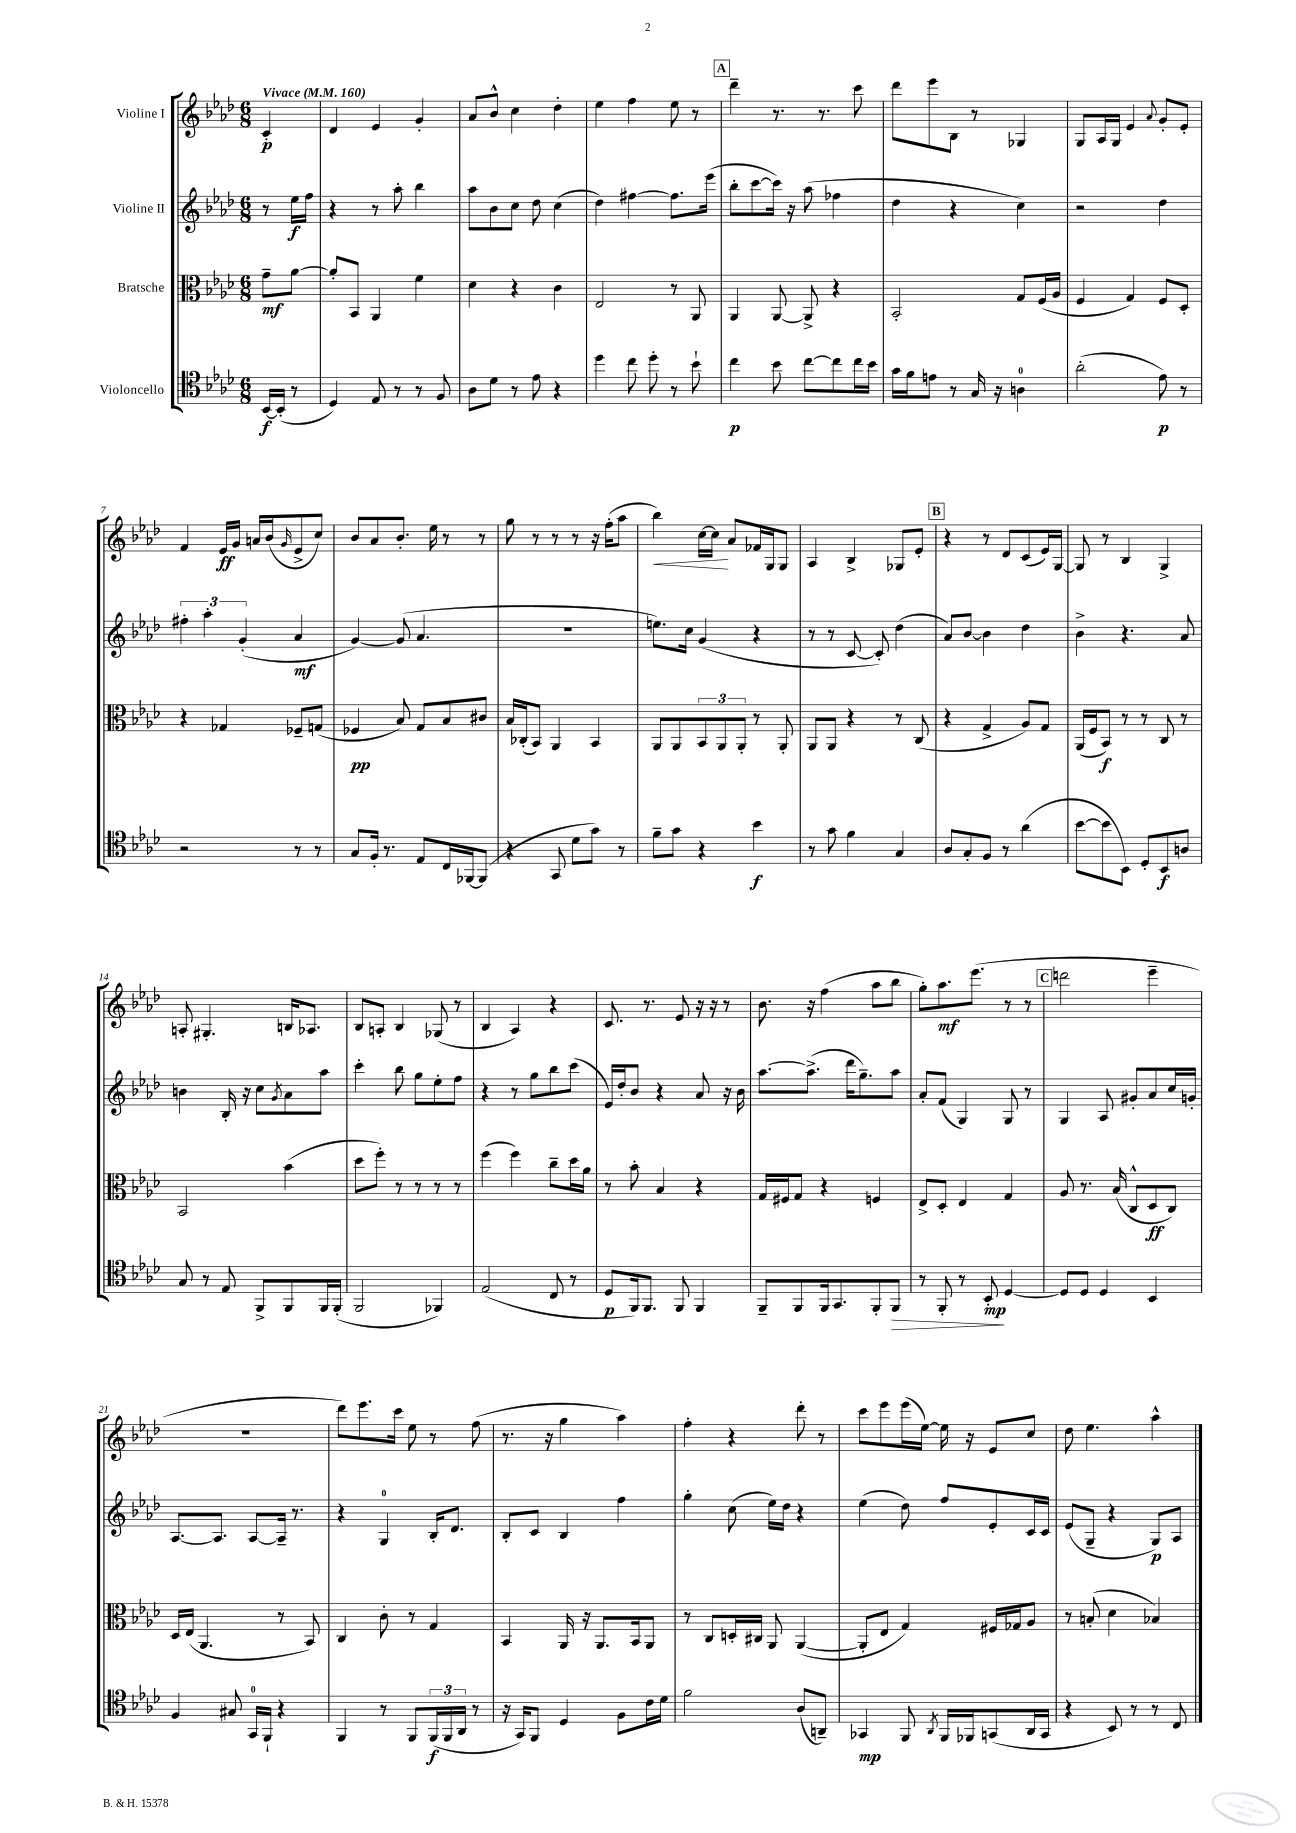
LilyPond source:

<<
\new StaffGroup <<
\new Staff = "s0" \with { instrumentName = "Violine I" } {
    \clef treble \key aes \major \numericTimeSignature \time 6/8 \partial 4 \tempo "Vivace" 4 = 160
    c'4-.\p |
    des'4 ees'4 g'4-. |
    aes'8 bes'8-^ c''4 des''4-. |
    ees''4 f''4 ees''8 r8 |
    \mark \markup { \box "A" } des'''4-- r8. r8. c'''8 |
    des'''8 ees'''8 bes8 r8 ges4 |
    g8 aes16 g16 ees'4 \appoggiatura { aes'8 } g'8-. ees'8-. |
    f'4 ees'16\ff g'16 a'16 bes'16( \grace { g'16 } ees'8-> c''8) |
    bes'8 aes'8 bes'8.-. ees''16 r8 r8 |
    g''8 r8 r8 r8 r16 f''16-.( aes''8 |
    bes''4\<) c''16~ c''16\! aes'8 fes'16 g16 g8 |
    aes4 bes4-> ges8 ees'8-. |
    \mark \markup { \box "B" } r4 r8 des'8 c'8( ees'16) g16~ |
    g8 r8 bes4 g4-> |
    a8-. gis4.-. b16 aes8. |
    bes8 a8-. bes4 ges8( r8 |
    bes4 aes4) r4 |
    c'8. r8. ees'8 r16 r16 r8 |
    bes'8. r16 f''4( aes''8 bes''8 |
    g''8-.) aes''8.\mf ees'''8.( r8 r8 |
    \mark \markup { \box "C" } d'''2 ees'''4-- |
    R2. |
    des'''8) ees'''8. c'''16 ees''8 r8 f''8( |
    r8. r16 g''4 aes''4) |
    f''4-. r4 des'''8-. r8 |
    c'''8 ees'''8 ees'''16( ees''16~) ees''16 r16 ees'8 c''8 |
    des''8 ees''4. aes''4-^ \bar "|." |
}
\new Staff = "s1" \with { instrumentName = "Violine II" } {
    \clef treble \key aes \major \numericTimeSignature \time 6/8 \partial 4
    r8 ees''16\f f''16 |
    r4 r8 aes''8-. bes''4 |
    aes''8 bes'8 c''8 des''8 c''4( |
    des''4) fis''4~ fis''8. ees'''16( |
    \mark \markup { \box "A" } bes''8-. c'''8~ c'''16) r16 aes''8( fes''4 |
    des''4 r4 c''4) |
    r2 des''4 |
    \tuplet 3/2 { fis''4-. aes''4-. g'4-.( } aes'4\mf |
    g'4~) g'8( aes'4. |
    r2. |
    e''8.) c''16 g'4( r4 |
    r8 r8 c'8~ c'8-.) des''4( |
    \mark \markup { \box "B" } aes'8) bes'8~ bes'4 des''4 |
    bes'4-> r4. aes'8 |
    b'4 bes16-. r16 c''8 \acciaccatura { g'8 } aes'8 aes''8 |
    c'''4-. bes''8 g''8 ees''8-. f''8 |
    r4 r8 g''8 bes''8 c'''8( |
    ees'16) des''16-. bes'8 r4 aes'8 r16 bes'16 |
    aes''8.~ aes''8.->( des'''16 g''8.--) aes''8 |
    aes'8-. f'8( g4) g8 r8 |
    \mark \markup { \box "C" } g4 aes8 gis'8-. aes'8 c''16 g'16-. |
    aes8.~ aes8. aes8~ aes16-- r8. |
    r4 g4-0 bes16-. des'8. |
    bes8-. c'8 bes4 f''4 |
    g''4-. c''8( ees''16) des''16 r4 |
    ees''4( des''8) f''8 ees'8-. c'16 c'16 |
    ees'8( g8-- r4 g8\p) aes8 \bar "|." |
}
\new Staff = "s2" \with { instrumentName = "Bratsche" } {
    \clef alto \key aes \major \numericTimeSignature \time 6/8 \partial 4
    g'8--\mf aes'8~ |
    aes'8-. bes,8 aes,4 f'4 |
    des'4 r4 c'4 |
    ees2 r8 aes,8 |
    \mark \markup { \box "A" } aes,4 aes,8~ aes,8-> r4 |
    bes,2-. g8 f16( aes16 |
    f4 g4) f8 des8-. |
    r4 ges4 fes8-- g8( |
    fes4\pp bes8) g8 bes8 cis'8 |
    bes16 ces16-.( bes,8) aes,4 bes,4 |
    aes,8 aes,8 \tuplet 3/2 { bes,8 aes,8 aes,8-. } r8 aes,8-. |
    aes,8 aes,8 r4 r8 c8( |
    \mark \markup { \box "B" } r4 g4-> aes8) g8 |
    aes,16( f16 bes,8\f) r8 r8 c8 r8 |
    bes,2 bes'4( |
    des''8 f''8-.) r8 r8 r8 r8 |
    f''4( f''4) c''8-- des''16 aes'16 |
    r8 bes'8-. bes4 r4 |
    g16 fis16 g8 r4 f4 |
    ees8-> des8-. ees4 g4 |
    \mark \markup { \box "C" } aes8 r8. bes16( c8-^ des8\ff c8) |
    des16 ees16( aes,4. r8 bes,8) |
    c4 c'8-. r8 g4 |
    bes,4 aes,16 r16 aes,8. bes,16 aes,8 |
    r8 c8 d16-. cis16 aes,8 aes,4~( |
    aes,8-. ees8 g4) fis16 ges16 aes8 |
    r8 b8-.( des'4 bes4) \bar "|." |
}
\new Staff = "s3" \with { instrumentName = "Violoncello" } {
    \clef tenor \key aes \major \numericTimeSignature \time 6/8 \partial 4
    bes,16~\f bes,16-.( r8 |
    des4) ees8 r8 r8 f8 |
    aes8 des'8 r8 ees'8 r4 |
    des''4 c''8 des''8-. r8 bes'8-! |
    \mark \markup { \box "A" } c''4\p bes'8 c''8~ c''8 c''16 bes'16 |
    g'16 f'16 e'8 r8 g16 r16 a4-0 |
    aes'2-.( ees'8\p) r8 |
    r2 r8 r8 |
    g8 f16-. r8. ees8 c16 fes,16~ fes,8( |
    r4 g,8 des'8 g'8) r8 |
    f'8-- g'8 r4 bes'4\f |
    r8 g'8 f'4 g4 |
    \mark \markup { \box "B" } aes8 g8-. f8 r8 aes'4( |
    bes'8~ bes'8 bes,8) des8-. bes,8\f a8 |
    g8 r8 ees8 f,8-> f,8 f,16 f,16-.( |
    f,2 fes,4) |
    ees2( c8 r8 |
    des8\p f,16) f,8. f,8 f,4 |
    f,8-- f,8 f,16 g,8. f,8-. f,8\> |
    r8 f,8-. r8 bes,8-.\mp\! des4~ |
    \mark \markup { \box "C" } des8 des8 des4 bes,4 |
    f4 gis8 g,16-0 f,16-! r4 |
    f,4 r8 f,8 \tuplet 3/2 { f,16\f( f,16 aes,16 } r8 |
    r16 g,16) f,8 des4 f8 c'16 des'16 |
    f'2 aes8( a,8--) |
    ges,4\mp f,8 \acciaccatura { aes,8 } f,16 fes,16 g,8( aes,16 g,16 |
    r4 bes,8) r8 r8 c8 \bar "|." |
}
>>
>>
